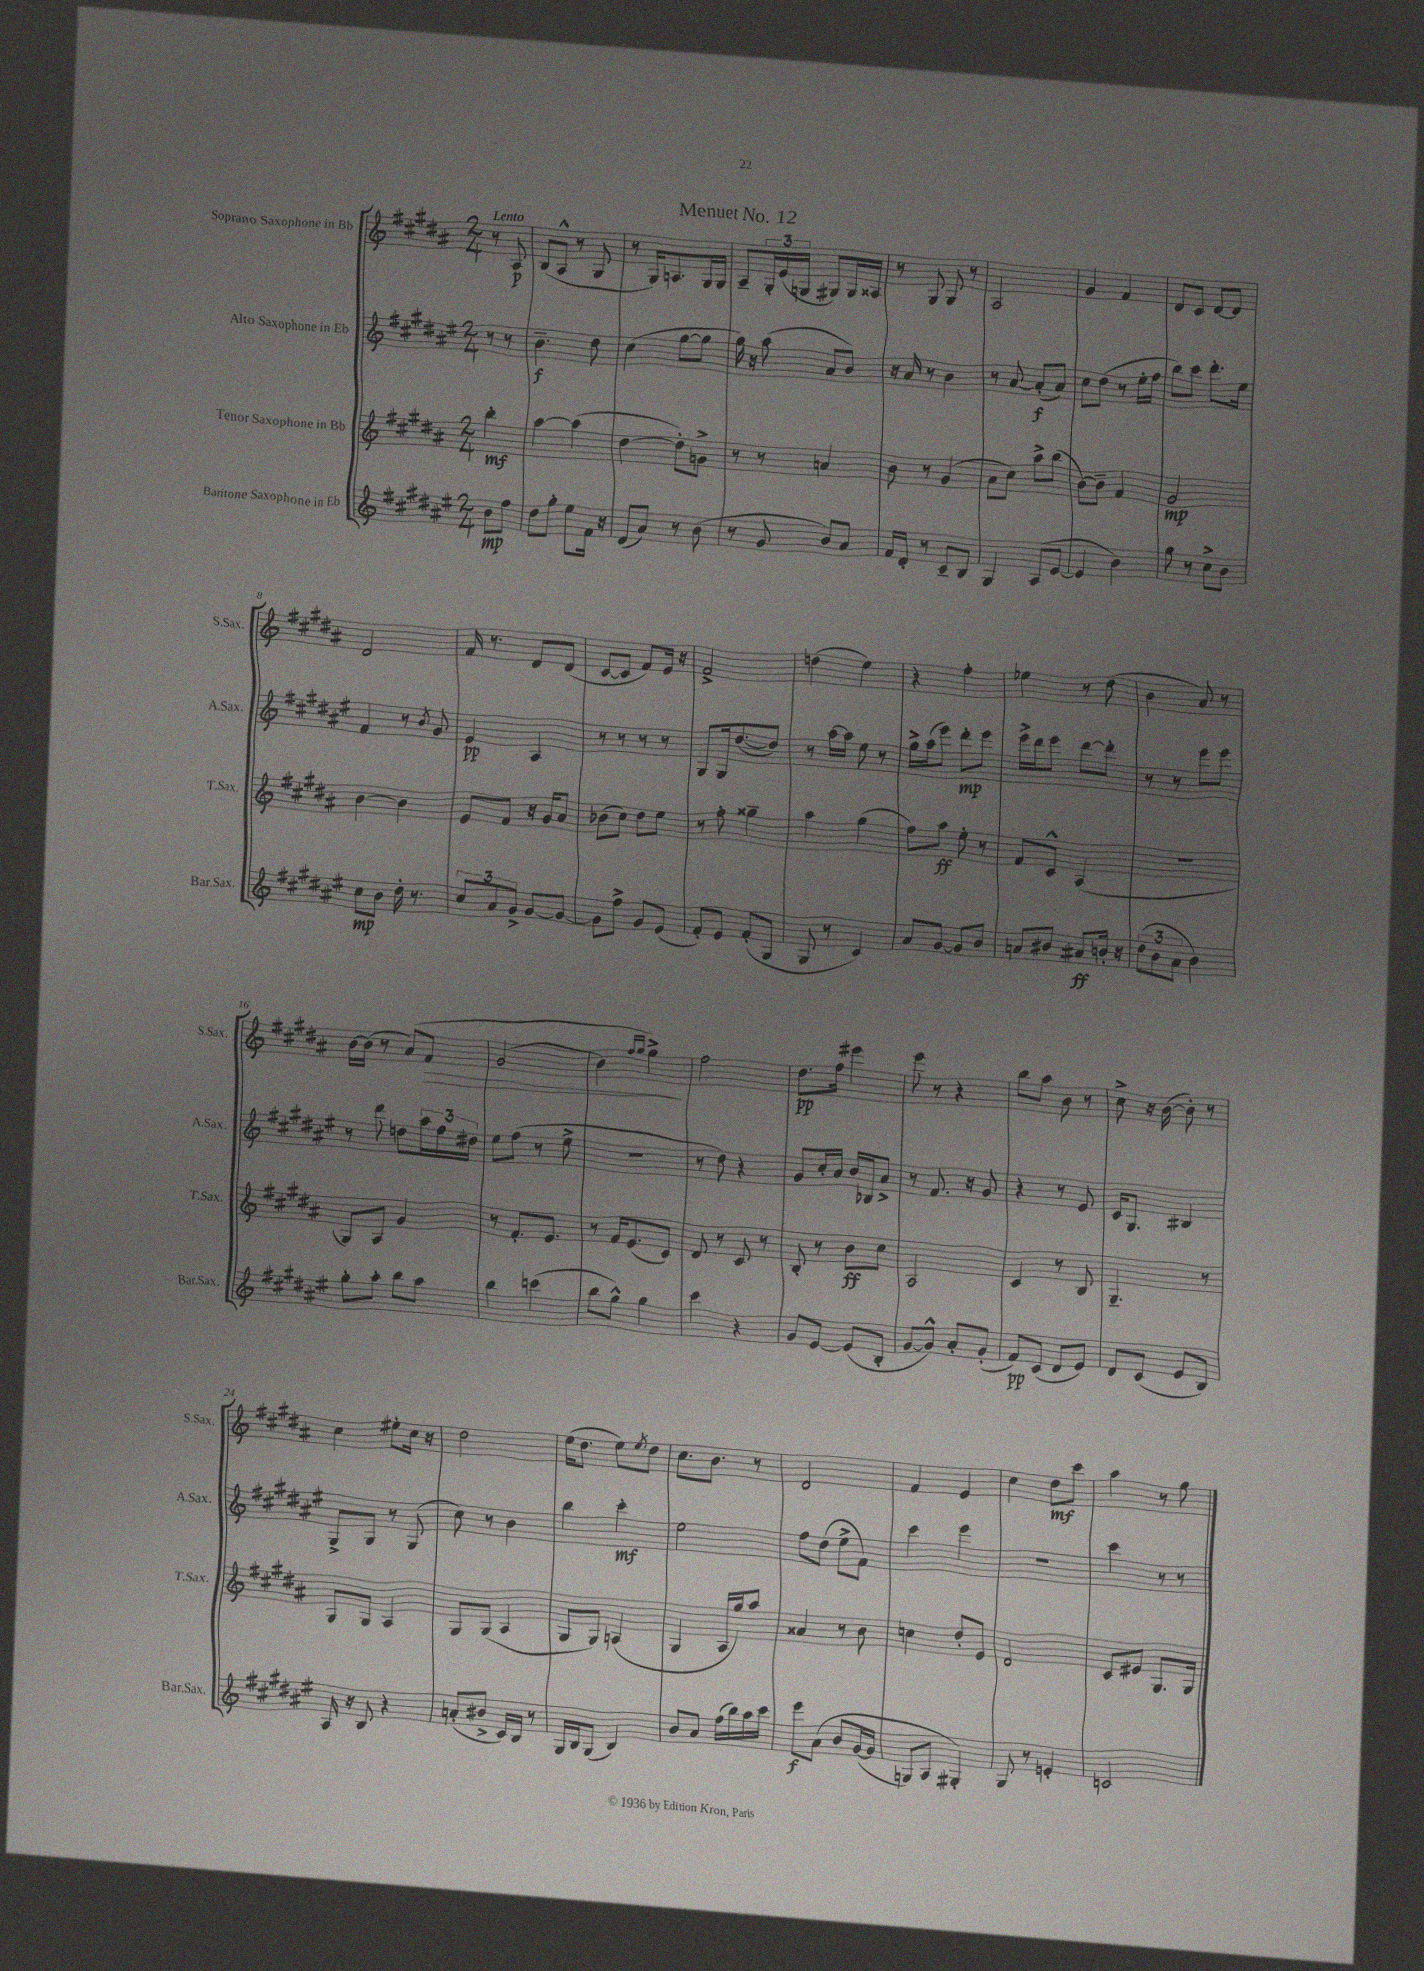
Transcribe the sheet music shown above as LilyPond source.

\header { title = "Menuet No. 12" }
<<
\new StaffGroup <<
\new Staff = "s0" \with { instrumentName = "Soprano Saxophone in Bb" shortInstrumentName = "S.Sax." } {
    \clef treble \key b \major \numericTimeSignature \time 2/4 \partial 4 \tempo "Lento"
    r8 ais8\p |
    b8( ais8-^ r8 gis8 |
    r8 gis16) a8. gis16 gis16 |
    ais8-- \tuplet 3/2 { gis16-. e'16( g16 } gis8) gis16 aisis16 |
    r8 gis8 gis8 r8 |
    ais2 |
    gis'4 fis'4 |
    dis'8 cis'8 dis'8~ dis'8 |
    dis'2 |
    fis'16 r8. dis'8 dis'8( |
    cis'8~ cis'8 fis'8) e'16 r16 |
    fis'2-> |
    d''4( e''4) |
    r4 fis''4-. |
    ees''4 r8 dis''8( |
    b'4 ais'8) r8 |
    b'16~ b'16( r8 ais'8)\( fis'8\> |
    gis'2( |
    b'4) \grace { fis''16 gis''16 } gis''4->\!\) |
    fis''2 |
    dis''8.\pp fis''16 eis'''4 |
    e'''8 r8 r4 |
    b''8 ais''8 b'8 r8 |
    cis''8-> r16 b'16~( b'8-.) r8 |
    cis''4 eis''8-. cis''16 r16 |
    dis''2 |
    e''16( dis''8. e''8) \acciaccatura { e''8 } dis''8 |
    cis''8. b'8. r8 |
    dis'2 |
    fis'4 e'4 |
    cis''4 dis''8\mf cis'''8 |
    ais''4 r8 gis''8 \bar "|." |
}
\new Staff = "s1" \with { instrumentName = "Alto Saxophone in Eb" shortInstrumentName = "A.Sax." } {
    \clef treble \key fis \major \numericTimeSignature \time 2/4 \partial 4
    r8 r8 |
    b'4.--\f dis''8 |
    cis''4( gis''8~ gis''8 |
    gis''16) r16 ais''8( ais'8 b'8) |
    r16 ais'16 r8 b'4 |
    r8 ais'8~ ais'8-.\f( ais'8) |
    cis''8 dis''8( r8 eis''16-. fis''16 |
    b''8) cis'''8 dis'''8.-. eis''16 |
    fis'4 r8 \acciaccatura { b'8 } gis'8 |
    eis'4\pp ais4 |
    r8 r8 r8 r8 |
    gis8 gis16 dis''8.~( dis''8) |
    r8 ais''16~ ais''16 eis''8 r8 |
    gis''16-> ais''16( eis'''8) dis'''8-.\mp eis'''8 |
    eis'''16-> dis'''16 eis'''8 dis'''8~ dis'''8-. |
    r8 r8 eis'''8 eis'''8 |
    r8 dis'''8 d''8 \tuplet 3/2 { ais''16 fis''16 dis''16 } |
    eis''8 fis''8( r8 eis''8-> |
    r2 |
    r8 dis''8) r4 |
    gis'8 cis''16-. ais'16 b'16 bes16 ais'8-> |
    r8 fis'8. r16 gis'8 |
    r4 r8 eis'8 |
    cis'16 gis8. bis4 |
    gis8-> gis8 r8 gis8( |
    cis''8) r8 b'4 |
    b''4 cis'''4-.\mf |
    eis''2 |
    fis''8 dis''8( eis''8-> fis'8) |
    cis'''4 eis'''4 |
    R2 |
    cis'''4 r8 r8 \bar "|." |
}
\new Staff = "s2" \with { instrumentName = "Tenor Saxophone in Bb" shortInstrumentName = "T.Sax." } {
    \clef treble \key b \major \numericTimeSignature \time 2/4 \partial 4
    b''4-.\mf |
    ais''4~ ais''4( |
    dis''4~ dis''8-.) g'8-> |
    r8 r8 a'4 |
    b'8 r8 gis'4( |
    ais'8 cis''8) ais''8-> b''8( |
    b'8~) b'8-- fis'4 |
    gis'2\mp |
    b'4~ b'4 |
    e'8 fis'8 r16 gis'16 ais'8 |
    bes'8( cis''8) dis''8 e''8 |
    r8 fis''8-. gisis''4-- |
    ais''4 gis''4( |
    fis''8) ais''8\ff e''8-. r8 |
    fis'8 cis'8-^ ais4( |
    r2 |
    gis8) ais8 gis'4 |
    r8 fis'8.-. e'8. |
    r8 fis'16 e'8.( cis'8) |
    dis'8 r8 cis'8 r8 |
    b8-. r8 b'8\ff cis''8 |
    ais2 |
    cis'4 r8 b8 |
    gis4.-- r8 |
    gis8 gis8 ais4 |
    gis8 gis8( ais4 |
    gis8 gis8) a4( |
    gis4 ais16 gis''16) ais''8 |
    aisis'4 r8 b'8 |
    c''4 dis''8-. e'8 |
    dis'2 |
    cis'8 eis'8 gis8. gis16 \bar "|." |
}
\new Staff = "s3" \with { instrumentName = "Baritone Saxophone in Eb" shortInstrumentName = "Bar.Sax." } {
    \clef treble \key fis \major \numericTimeSignature \time 2/4 \partial 4
    b'8\mp fis''8 |
    dis''8 gis''8-. eis''8 fis'16 r16 |
    dis'8( ais'8) r8 b'8( |
    r8 gis'8 b'8) ais'8 |
    fis'16 dis'16-. r8 cis'8-- b8 |
    gis4 ais8( eis'8~ |
    eis'4 b'4) |
    gis''8 r8 cis''8-> b'8 |
    cis''8\mp b'8 dis''16-. r8. |
    \tuplet 3/2 { cis''8 ais'8 gis'8-> } gis'8~ gis'8~ |
    gis'8 fis''8-> gis'8 eis'8( |
    fis'8-.) eis'8 fis'8-.( gis8 |
    gis8 r8 cis'4) |
    ais'8 gis'8~ gis'8 b'8 |
    a'8 bis'8 ais'8\ff b'16-. r16 |
    \tuplet 3/2 { dis''8( b'8 ais'8 } b'4) |
    gis''8-. ais''8-. b''8 ais''8 |
    b''4 c'''4( |
    b''8 gis''8-^) gis''4 |
    cis'''4 r4 |
    gis'8 eis'8~ eis'8( b8-. |
    gis'8~ gis'8-^) ais'8-. gis'8-.( |
    fis'8\pp) cis'8( dis'8 eis'8) |
    dis'8 cis'8( eis'8 b8) |
    ais16 r16 b8 r4 |
    a'8-.( bis'8-> cis'16) b16 r8 |
    gis16 b16 gis8( b4) |
    b'8 ais'8 fis''16( b''16) ais''16 cis'''16 |
    eis'''8\f ais'8\( b'8 gis'16~( gis'16 |
    g8) ais8 gis4-.\) |
    gis8 r8 e'4-. |
    c'2 \bar "|." |
}
>>
>>
